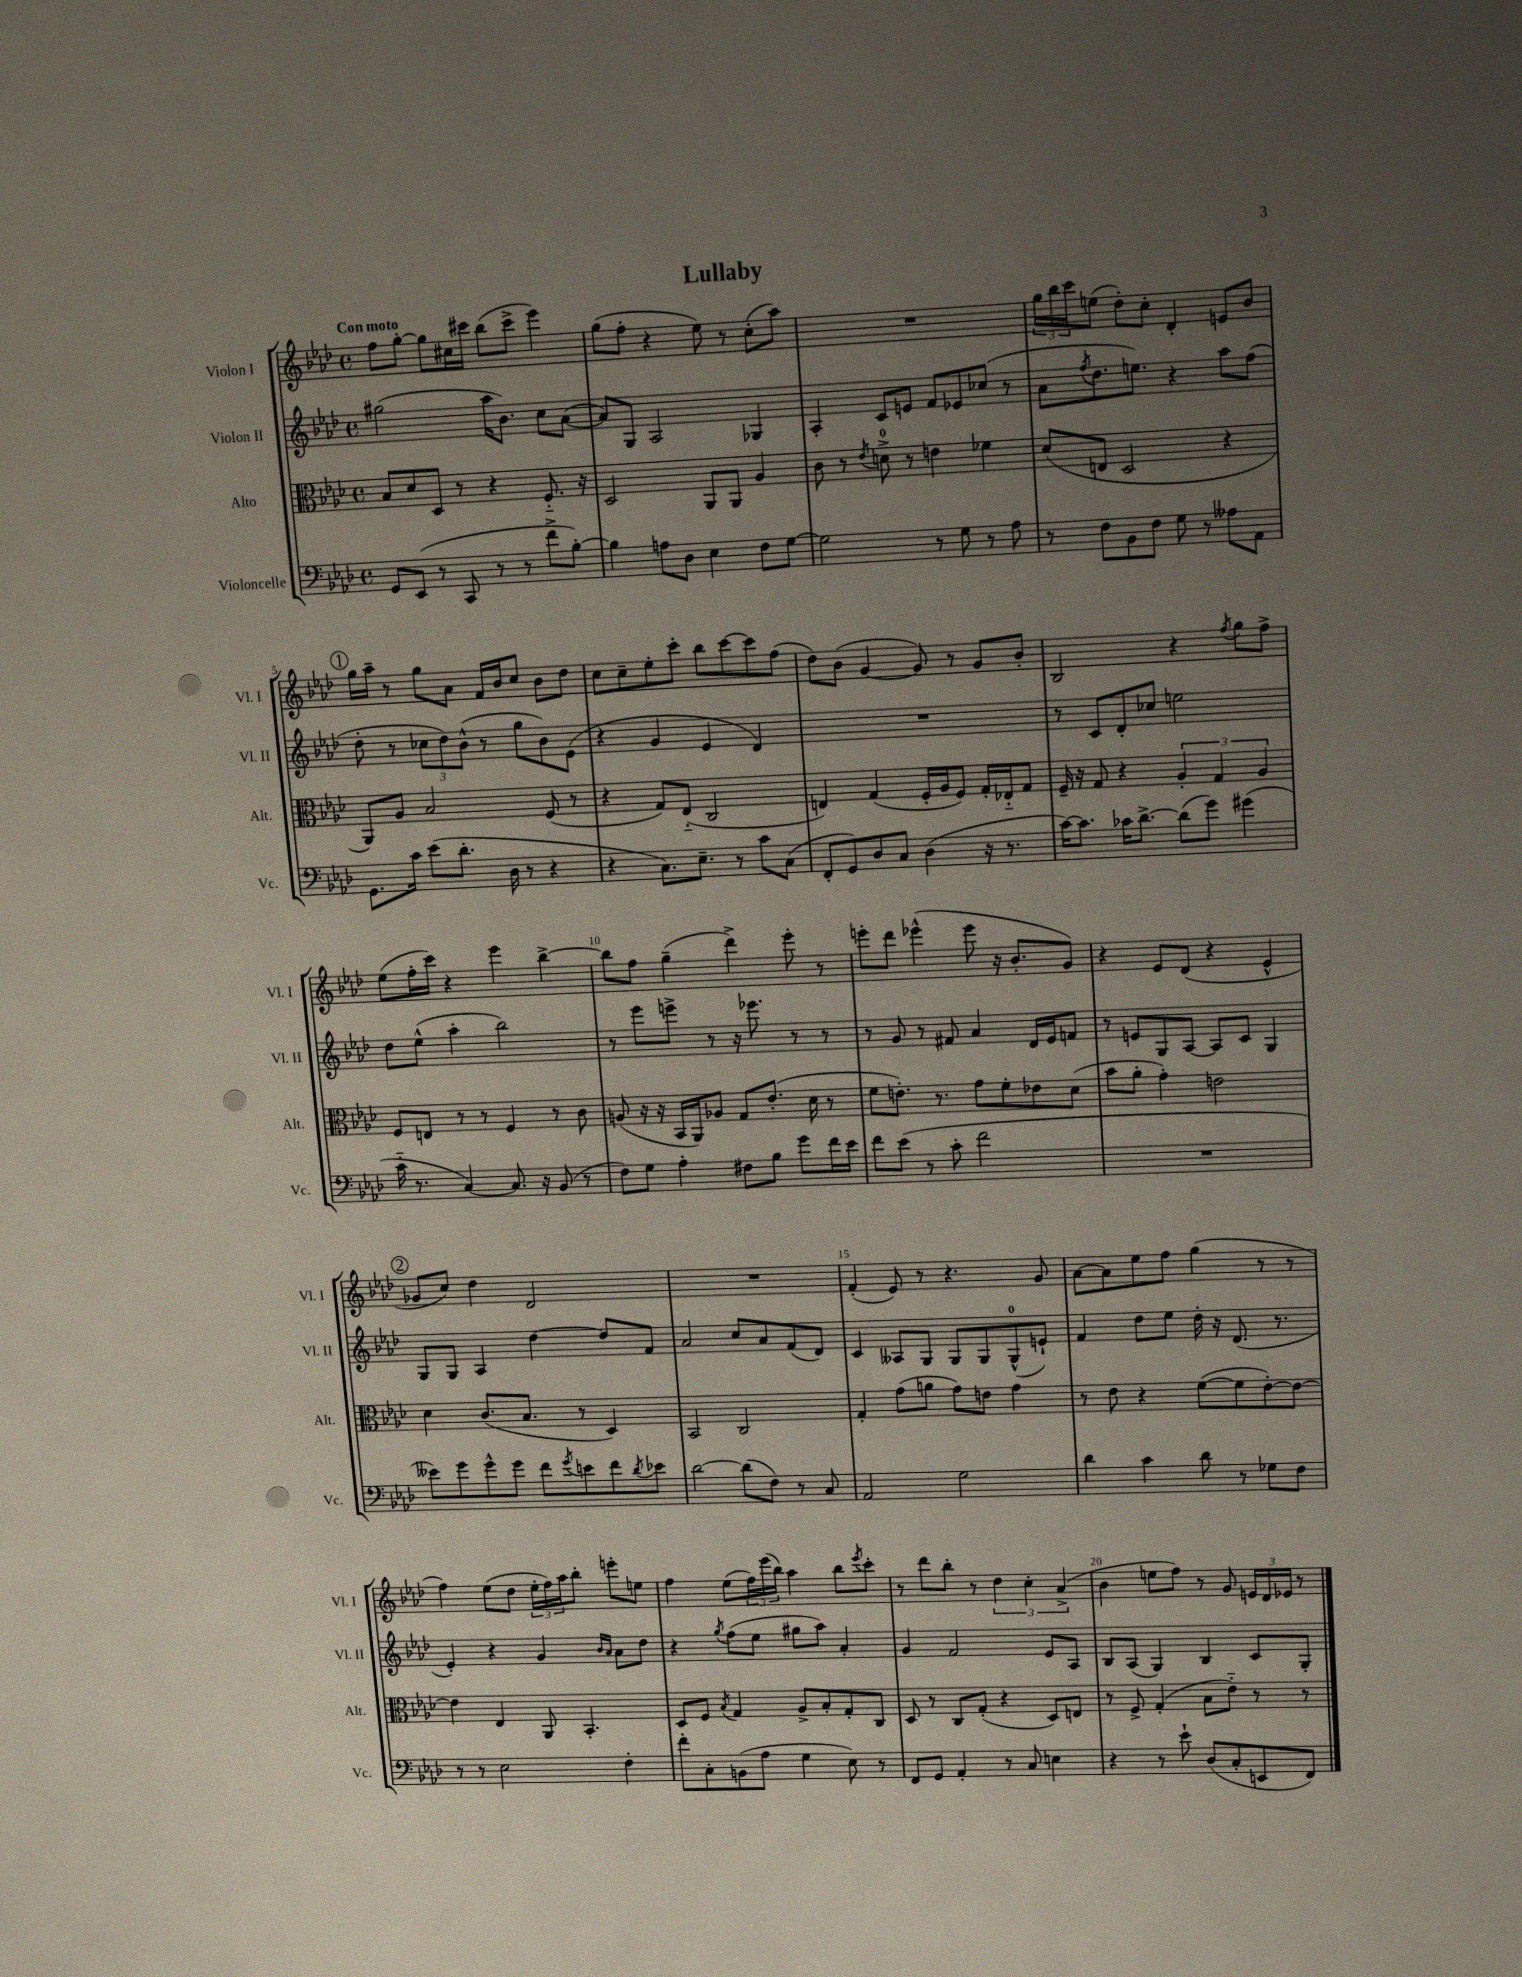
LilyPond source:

\header { title = "Lullaby" }
<<
\new StaffGroup <<
\new Staff = "s0" \with { instrumentName = "Violon I" shortInstrumentName = "Vl. I" } {
    \clef treble \key aes \major \defaultTimeSignature \time 4/4 \tempo "Con moto"
    f''8 g''8~-. g''8 cis''16 cis'''16 bes''8( cis'''8-> ees'''4) |
    g''8( f''8-. r4 ees''8) r8 c''8-.( aes''8) |
    R1 |
    \tuplet 3/2 { g''16 bes''16 c'''16 } e''8( des''8-.) c''8-. des'4-. e'8 bes'8 |
    \mark \markup { \circle "1" } g''16 aes''16-- r8 g''8 aes'8 f'16 bes'16 c''8 bes'8 des''8 |
    c''8 c''8-- ees''8-. c'''8-. bes''8 c'''8~ c'''8 f''8( |
    des''8) bes'8( g'4~ g'8) r8 g'8 bes'8-. |
    bes2 r4 \acciaccatura { f''8 } g''8 f''8-> |
    ees''8( f''16-. c'''16) r4 ees'''4 bes''4~-> |
    bes''8 f''8 g''4--( des'''4->) ees'''8-. r8 |
    e'''8-. des'''8 ees'''4-^( ees'''8 r16 bes'8.-. g'8) |
    r4 ees'8 des'8( r4 ees'4-^ |
    \mark \markup { \circle "2" } ges'8 c''8) des''4 des'2 |
    R1 |
    f'4-.( ees'8) r8 r4. g'8 |
    aes'8~ aes'8 ees''8 f''8 g''4( r8 r8 |
    f''4) ees''8( des''8 \tuplet 3/2 { ees''16-. f''16) aes''16 } bes''8-. e'''8-. e''8 |
    f''4 ees''8( \tuplet 3/2 { f''16) ees'''16( bes''16) } aes''4 bes''8 \acciaccatura { ees'''8 } c'''8-. |
    r8 des'''8 bes''8-. r8 \tuplet 3/2 { des''4 c''4-. aes'4->( } |
    bes'4 e''8 f''8) r8 g'8 \tuplet 3/2 { e'16 des'16 ees'16 } r8 \bar "|." |
}
\new Staff = "s1" \with { instrumentName = "Violon II" shortInstrumentName = "Vl. II" } {
    \clef treble \key aes \major \defaultTimeSignature \time 4/4
    gis''2( aes''16 bes'8.) c''8 aes'8~( |
    aes'8) g8 aes2 ges4 |
    aes4-. c'8 e'8 f'8 ees'8 ces''8( r8 |
    aes'8 \acciaccatura { f''8 } des''8. e''8.) r4 aes''8 f''8( |
    \mark \markup { \circle "1" } des''8-. r8 \tuplet 3/2 { ces''8 des''8) bes'8-^( } r8 g''8 bes'8) ees'8( |
    r4 g'4 ees'4 des'4) |
    R1 |
    r8 c'8 des'8-. ces''8 e''2 |
    des''8 ees''8-^( aes''4-. bes''2) |
    r8 ees'''8 e'''8-> r8 r16 ees'''8. r8 r8 |
    r8 g'8 r8 fis'8 aes'4 des'16 ees'16 f'8 |
    r8 e'8 g8 aes8~ aes8 c'8 g4 |
    \mark \markup { \circle "2" } g8 g8 aes4 des''4~ des''8 f'8 |
    aes'2 c''8 aes'8 f'8( des'8) |
    c'4 aeses8 g8 g8 g8 g8-0-^( e'8-!) |
    f'4 des''8 ees''8 des''16-. r16 des'8.( r8. |
    ees'4-.) r4 g'4 \grace { bes'16 aes'16 } aes'8 des''8 |
    r4 \acciaccatura { g''8 } f''8( ees''8 gis''8 aes''8) aes'4-. |
    g'4 f'2 ees'8 aes8 |
    bes8 aes8( g4) bes4 c'8 g8-. \bar "|." |
}
\new Staff = "s2" \with { instrumentName = "Alto" shortInstrumentName = "Alt." } {
    \clef alto \key aes \major \defaultTimeSignature \time 4/4
    bes8 des'8 des8 r8 r4 f8.-_ r16 |
    des2 aes,8 aes,8 aes4 |
    c'8 r8 \acciaccatura { ees'8 } d'8-0-> r8 e'4 fes'4 |
    des'8( e8 des2 r4 |
    \mark \markup { \circle "1" } aes,8) aes8 bes2 f8( r8 |
    r4 g8) ees8-_( c2 |
    e4) g4( f16-. aes16 f8) g16-. ees16-_ g8 |
    f16-- r16 g8 r4 \tuplet 3/2 { aes4-. g4 aes4 } |
    f8 e8 r8 r8 f4 r8 c'8 |
    a8( r16 r16 bes,16 aes,16) aes8 g8 ees'8.-.( des'16 r8 |
    f'8 e'8.-.) r8. g'8 f'8-. ees'8 des'8( |
    bes'8 aes'8-. g'4-.) e'2 |
    \mark \markup { \circle "2" } des'4 c'8.( bes8. r8 des4) |
    bes,2 c2 |
    g4-. g'8( a'8 g'8) e'8 g'4 |
    r8 ees'8 r4 f'8~( f'8 ees'8~-.) ees'8~ |
    ees'4 ees4 aes,8 bes,4.-. |
    des8 f8 \acciaccatura { bes8 } g4 aes8-> bes8-. g8-. c8 |
    des8 r8 c8 g8-.( r4 des8) e8 |
    r8 f8-> g4-.( bes8 ees'8-_) r8 r8 \bar "|." |
}
\new Staff = "s3" \with { instrumentName = "Violoncelle" shortInstrumentName = "Vc." } {
    \clef bass \key aes \major \defaultTimeSignature \time 4/4
    g,8 ees,8( r8 c,8 r8 r8 f'8-> bes8~-.) |
    bes4 a8 des8 ees4 f8 g8~ |
    g2 r8 g8 r8 aes8 |
    r8 f8 bes,8 f8 g8 r8 aeses8 aes,8 |
    \mark \markup { \circle "1" } g,8. c'16 ees'8( des'8.-. des16 r8 r4 |
    r4 c8.) ees8.-- r8 c'8 c8( |
    f,8-. g,8) des8 c8 des4( r16 r8. |
    c'16~) c'8. ces'16 des'8.~-> des'8( g'8) gis'4( |
    c'16-_ r8. c4~) c8. r16 bes,8( r8 |
    f8) g8 aes4-. fis8 bes8 g'8 f'16 ees'16 |
    f'8 ees'8( r8 c'8-. f'2 |
    R1 |
    \mark \markup { \circle "2" } eeses'8) g'8 g'8-^ g'8 f'8 \acciaccatura { g'8 } e'8 f'8 \acciaccatura { des'8 } ees'8 |
    des'2~ des'8( f8) r8 c8 |
    aes,2 g2 |
    des'4 c'4 des'8 r8 ges8 f8 |
    r8 r8 ees2 f4-. |
    f'8-. c8-. b,8( aes8 g4 ees8) r8 |
    f,8 g,8 aes,4-. r8 c8 e4 |
    r4 r8 ees'8-! des8( c8-. e,8 f,8) \bar "|." |
}
>>
>>
\layout { \context { \Score \override BarNumber.break-visibility = ##(#f #t #t) barNumberVisibility = #(every-nth-bar-number-visible 5) } }
